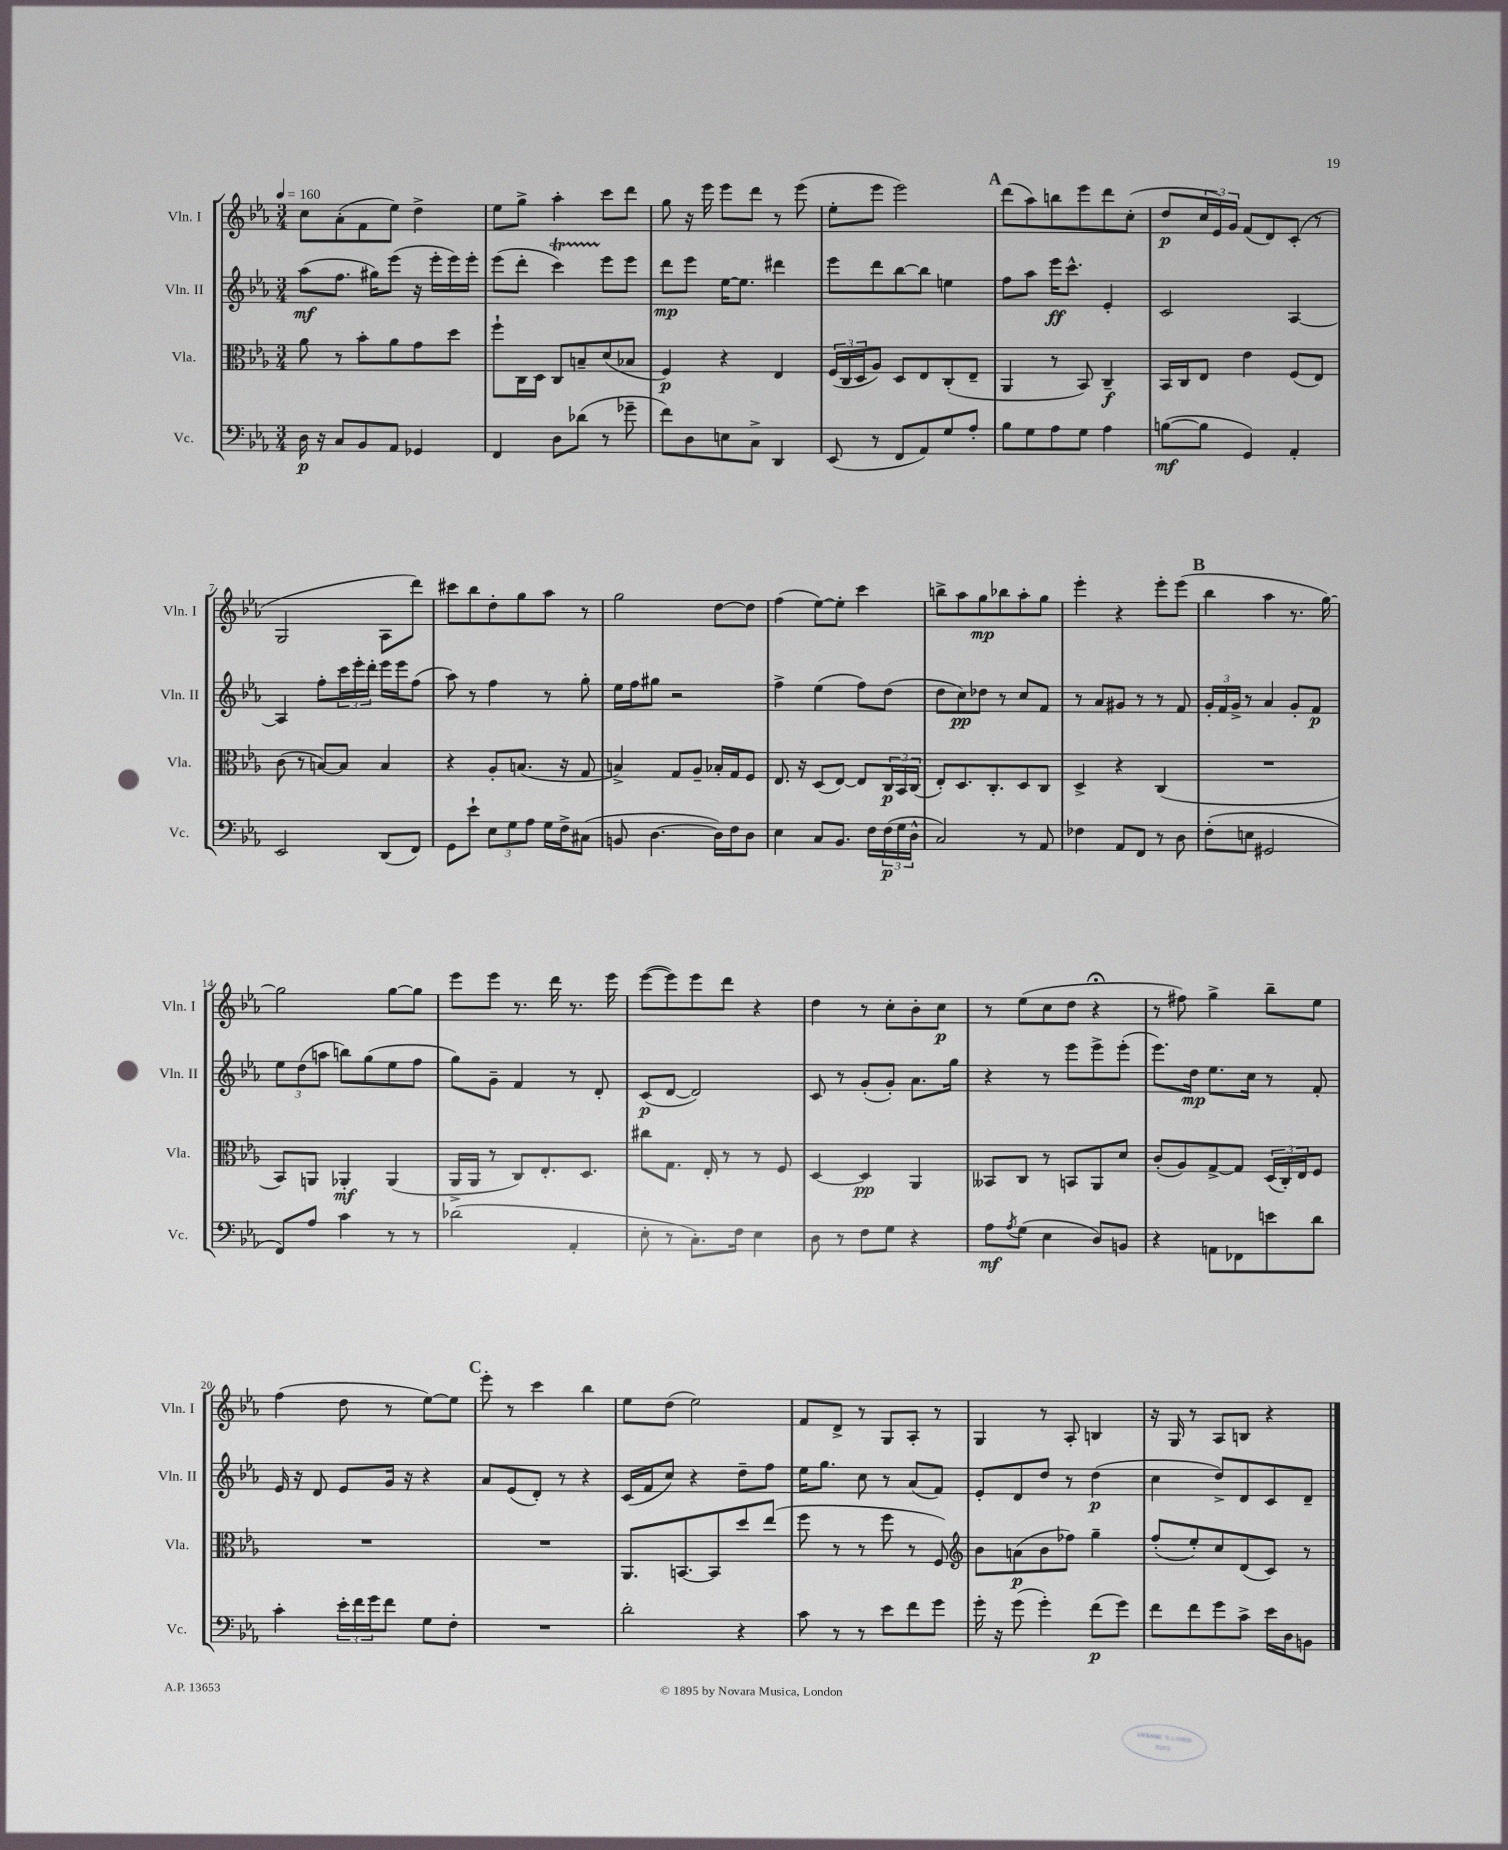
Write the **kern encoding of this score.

**kern	**kern	**kern	**kern
*staff4	*staff3	*staff2	*staff1
*clefF4	*clefC3	*clefG2	*clefG2
*k[b-e-a-]	*k[b-e-a-]	*k[b-e-a-]	*k[b-e-a-]
*M3/4	*M3/4	*M3/4	*M3/4
*MM160	*MM160	*MM160	*MM160
16D\	8a-\	(8aa-\L	8cc\L
16r	.	.	.
8C/L	8r	8.ff\J	(8a-'\
8BB-/	8b-'\L	.	8f\
.	.	16gg#\LK)	.
8AA-/J	8a-\	(8eee-\J	8ee-\J)
4GG-/	8g\	16r	4dd^\
.	.	16eee-'\LL	.
.	8dd\J	16eee-\)	.
.	.	16eee-'\JJ	.
=	=	=	=
4FF/	8ff`\L	(8eee-\L	8ee-\L
.	16C\L	8ddd'\J	8gg^\J
.	16D\JJ	.	.
8D\L	8C/L	4ccc\)	4aa-'\
(8d-\J	8B~/	.	.
8r	(8d/	8eee-\L	8ccc\L
8g-~\	8B-/J	8eee-\J	8ddd\J
=	=	=	=
8f\L)	4F/)	8ddd\L	8gg\
8D\	.	8eee-\J	16r
.	.	.	16eee-\
8E\	4r	[16ee-\LK	8eee-\L
.	.	8.ee-\]J	.
8C^\J	.	.	8ddd\J
4DD/	4E-/	4ddd#\	8r
.	.	.	(8eee-\
=	=	=	=
(8EE-/	(24F/LL	8eee-\L	8ee-'\L
.	24C/	.	.
.	24D/J	.	.
8r	8A-/J)	8ddd\	8eee-\J
8FF/L	8D/L	[8bb-\	2eee-\)
8AA-/)	8E-/	8bb-\]J	.
8G/	(8C'/	4ee\	.
8A-'/J	8E-~/J	.	.
=	=	=	=
8B-\L	4AA-/	8ff\L	(8ddd\L
8G\	.	8aa-\J	8aa-\)
8A-\	8r	16eee-\LK	8bb\
.	.	8.ccc^^\J	.
8G\J	8BB-/)	.	8eee-\
4A-\	4C~/	4e-'/	8ddd\
.	.	.	(8cc'\J
=	=	=	=
([8B\L	16BB-/LL	2c/	8dd/L
.	16C/J	.	.
8B\]J	8E-/J	.	24cc/L
.	.	.	24e-/)
.	.	.	24g/JJ
4GG/)	4e-\	.	(8f/L
.	.	.	8d/)
4AA-'/	(8F/L	[4A-/	(8c'/J
.	8E-/J)	.	8r
=	=	=	=
2EE-/	(8c\	4A-/]	2G/
.	8r	.	.
.	[8B/L)	8ff'\L	.
.	8B/]J	24ccc\L	.
.	.	24eee-'\	.
.	.	24ddd'\JJ	.
(8DD/L	4B/	16eee-\LL	8A-\L
.	.	16eee-\J	.
8FF/J)	.	(8ff\J	8ddd\J)
=	=	=	=
8GG\L	4r	8aa-\)	8ccc#\L
8e-`\J	.	8r	8bb-\
12E-\L	8A-'/L	4ff\	8dd'\
12G\	.	.	.
.	(8.B/J	.	8gg\
12A-\J	.	.	.
16G\LL	.	8r	8aa-\J
16F^\J	16r	.	.
(8C#\J	8G/	8gg'\	8r
=	=	=	=
8BB/	4B^/)	16ee-\LL	2gg\
.	.	16ff\J	.
[4.D\	.	8gg#\J	.
.	8G/L	2r	.
.	8A-~/J	.	.
16D\]LL)	16B-'/LL	.	[8dd\L
16F\J	16G/J	.	.
8D\J	8F/J	.	8dd\]J
=	=	=	=
4E-\	8.E-/	4ff^\	(4ff\
.	16r	.	.
8C/L	(8D/L	(4ee-\	[8ee-\L)
8.BB-/J	[8E-/J)	.	8ee-'\]J
.	8E-/]L	8ff\L)	4ccc\
16F\LL	.	.	.
(24F\	24C/L	(8dd\J	.
24G\	24BB-/	.	.
24D^^\JJ	(24C/JJ	.	.
=	=	=	=
2C/)	8E-'/L)	8dd\L	8bb^\L
.	8.D/	8cc\)	8aa-\
.	.	8dd-\J	8gg\
.	8.C'/	.	.
.	.	8r	8bb-\
8r	8D/	8cc/L	8aa-'\
8AA-/	8C/J	8f/J	8gg\J
=	=	=	=
4F-\	4D^/	8r	4eee-'\
.	.	8a-/L	.
8AA-/L	4r	8g#/J	4r
8FF/J	.	8r	.
8r	(4C/	8r	8eee-'\L
8D\	.	8f/	(8eee-\J
=	=	=	=
(8F'\L	2.r	24g'/LL	4bb-\
.	.	24f/	.
.	.	24g^/JJ	.
8E\J	.	8r	.
2GG#/	.	4a-/	4aa-\
.	.	8g'/L	8.r
.	.	8f/J	.
.	.	.	[16gg\)
=	=	=	=
8FF/L)	8BB-/L)	12ee-\L	2gg\]
.	.	(12dd\	.
8A-/J	8AA/J	.	.
.	.	12aa\J	.
4c\	4AA-'/	8bb\L)	.
.	.	(8gg\	.
8r	(4AA-/	8ee-\	[8gg\L
8r	.	8ff\J	8gg\]J
=	=	=	=
(2d-\	16AA-^/LL	8gg\L)	8eee-\L
.	16AA-/JJ	.	.
.	8r	8g~\J	8eee-\J
.	8C/L)	4f/	8.r
.	8.E-'/	.	.
.	.	.	16ddd\
4AA-'/	.	8r	8.r
.	8.D/J	.	.
.	.	8d'/	.
.	.	.	16eee-\
=	=	=	=
8E-'\	8cc#\L	(8c/L	([8eee-\L
8r	8.G\J	[8d/J	8eee-\])
8.C'\L)	.	2d/])	8eee-\
.	16E-'/	.	.
.	8r	.	8ddd\J
16F\Jk	.	.	.
4E-\	8r	.	4r
.	8F/	.	.
=	=	=	=
8D\	[4D/	8c/	4dd\
8r	.	8r	.
8F\L	4D/]	(8g'/L	8r
8G\J	.	8g'/J)	8cc'\L
4r	4AA-/	8.a-\L	8b-'\
.	.	.	8cc\J
.	.	16gg\Jk	.
=	=	=	=
8A-\L	8BB--/L	4r	8r
8qA-/	.	.	.
(8G\J	8C/J	.	(8ee-\L
4E-\	8r	8r	8cc\
.	8BB/L	8eee-\L	8dd\J
8D/L)	8AA-/	8eee-^\	4r;
8BB/J	8d/J	(8eee-'\J	.
=	=	=	=
4r	(8c'/L	8.eee-\L)	8r
.	8A-/)	.	8ff#\)
.	.	16dd\Jk	.
8AA\L	[8G^/	8.ee-\L	4gg^\
8FF-\	8G/]J	.	.
.	.	16cc\Jk	.
8e\	(24D/LL	8r	8bb-~\L
.	24C'/)	.	.
.	24E-/J	.	.
8d\J	8F/J	8f'/	8ee-\J
=	=	=	=
4c'\	2.r	16e-/	(4ff\
.	.	16r	.
.	.	8d/	.
24e-'\LL	.	8e-/L	8dd\
24f\	.	.	.
24g\J	.	.	.
8f\J	.	16g/Jk	8r
.	.	16r	.
8G\L	.	4r	[8ee-\L)
8F'\J	.	.	8ee-\]J
=	=	=	=
2.r	2.r	8a-/L	8eee-'\
.	.	(8e-/	8r
.	.	8d'/J)	4ccc\
.	.	8r	.
.	.	4r	4bb-\
=	=	=	=
2d'\	8.AA-/L	(16c/LL	8ee-\L
.	.	16f/J	.
.	.	8cc/J)	(8dd\J
.	[8.BB/	.	.
.	.	4r	2ee-\)
.	8BB/]	.	.
4r	8dd/	8dd~\L	.
.	(8ee-/J	8ff\J	.
=	=	=	=
8c\	8ff\	16ee-\LK	8f/L
.	.	8.gg\J	.
8r	8r	.	8d^/J
8r	8r	8cc\	8r
8e-\L	8ff\	8r	8G/L
8f\	8r	(8a-/L	8A-'/J
8g\J	8F/)	8f/J)	8r
=	=	=	=
*	*clefG2	*	*
16g'\	8b-\L	8e-'/L	4G/
16r	.	.	.
(8g\	(8a\	8d/	.
4g'\)	8b-\	8dd/J	8r
.	8ff-\J)	8r	8A-'/
(8f\L	4gg~\	(4dd\	4B/
8g\J)	.	.	.
=	=	=	=
8f\L	(8ff'/L	4cc\	16r
.	.	.	16G/
8f\	8ee-'/)	.	8r
8g\	8cc/	8dd^/L)	8A-/L
8c^\J	(8d/	8d/	8B/J
16e-\LL	8c/J)	8c/	4r
16D\J	.	.	.
8BB\J	8r	8d~/J	.
==	==	==	==
*-	*-	*-	*-
